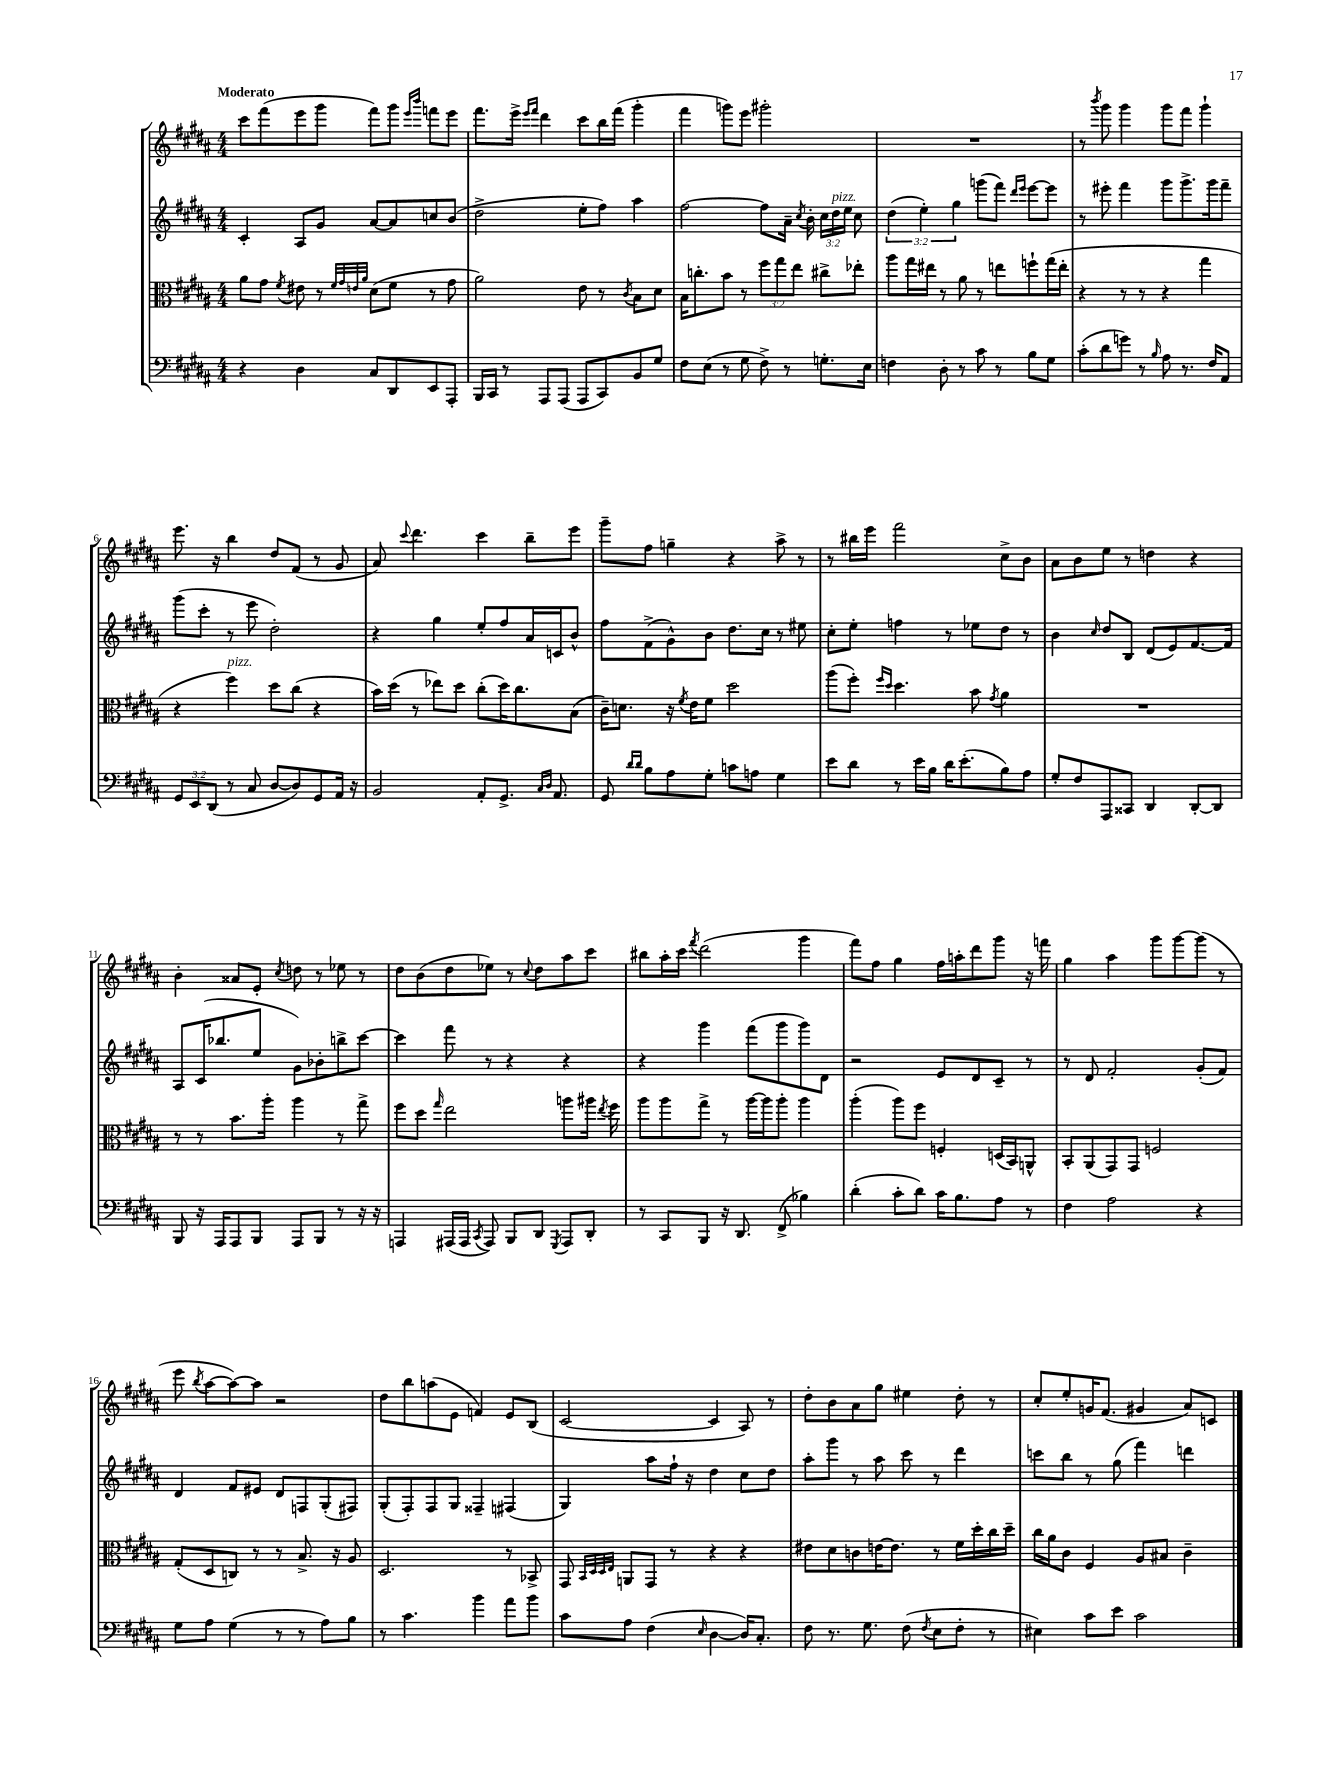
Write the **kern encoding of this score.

**kern	**kern	**kern	**kern
*staff4	*staff3	*staff2	*staff1
*clefF4	*clefC3	*clefG2	*clefG2
*k[f#c#g#d#a#]	*k[f#c#g#d#a#]	*k[f#c#g#d#a#]	*k[f#c#g#d#a#]
*M4/4	*M4/4	*M4/4	*M4/4
4r	8a#	4c#'	8ccc#
.	8g#	.	(8fff#
.	8qf#	.	.
4D#	8e#	8A#	8eee
.	8r	8g#	8ggg#
.	32qqf#	.	.
.	32qqg#	.	.
.	32qqe	.	.
.	32qqa#	.	.
8C#	(8d#	[8a#	8fff#)
8DD#	8f#	8a#]	8ggg#
.	.	.	16qqeee
.	.	.	16qqbbb
8EE	8r	8cc	8fff
8AAA#'	8g#	(8b	8eee
=	=	=	=
16BBB	2a#)	2dd#^	8.fff#
16CC#	.	.	.
8r	.	.	.
.	.	.	16eee^
.	.	.	16qqeee
.	.	.	16qqfff#
8AAA#	.	.	4ddd#
(8AAA#	.	.	.
8AAA#	8e	8ee'	8ccc#
8CC#)	8r	8ff#)	16bb
.	.	.	(16fff#
.	8qc#	.	.
8BB	8B	4aa#	4ggg#'
8G#	8d#	.	.
=	=	=	=
8F#	16B	[2ff#	4fff#
.	8.cc'	.	.
(8E	.	.	.
8r	8b	.	8ggg)
8G#	8r	.	8eee
8F#^)	12ff#	8ff#]	2ggg#'
.	12gg#	.	.
8r	.	16a#~	.
.	12ee	.	.
.	.	8qcc#	.
.	.	16b'	.
8.G'	8cc#^	24cc#	.
.	.	24dd#	.
.	.	24ee	.
.	8ee-'	8cc#	.
16E	.	.	.
=	=	=	=
4F	8aa#	(6dd#	1r
.	16gg#	.	.
.	.	6ee')	.
.	16ee#	.	.
8D#'	8r	.	.
.	.	6gg#	.
8r	8a#	.	.
8c#	8r	(8ggg	.
8r	8ee	8fff#)	.
.	.	16qqddd#	.
.	.	16qqeee	.
8B	8ff`	[8eee	.
8G#	(16gg#	8eee]	.
.	16ee'	.	.
=	=	=	=
(8c#'	4r	8r	8r
.	.	.	8qbbb
8d#	.	8eee#'	8ggg#
8g)	8r	4fff#	4ggg#
8r	8r	.	.
16qqB	.	.	.
8A#	4r	8ggg#	8ggg#
8.r	.	8.ggg#^	8fff#
.	4gg#	.	4ggg#`
16F#	.	16ggg#	.
8AA#	.	8fff#~	.
=	=	=	=
12GG#	4r	(8ggg#	8.eee
12EE	.	.	.
.	.	8ccc#'	.
(12DD#	.	.	.
.	.	.	16r
8r	4ff#)	8r	4bb
8C#	.	8eee	.
[8D#	8dd#	2dd#')	8dd#
8D#])	(8cc#	.	(8f#
8GG#	4r	.	8r
16AA#	.	.	8g#
16r	.	.	.
=	=	=	=
2BB	16b)	4r	8a#)
.	(16dd#	.	.
.	.	.	8qqccc#
.	8r	.	4.ddd#
.	8ee-)	4gg#	.
.	8dd#	.	.
8AA#'	(8cc#'	8ee'	4ccc#
8.GG#^	16dd#)	8ff#	.
.	8.cc#	.	.
.	.	16a#	8bb~
16qqC#	.	.	.
16qqD#	.	.	.
8.AA#	.	16c	.
.	(8B	8b^^	8eee
=	=	=	=
8GG#	16c#~)	8ff#	8ggg#~
.	8.d	.	.
16qqd#	.	.	.
16qqd#	.	.	.
8B	.	(8f#^	8ff#
8A#	16r	8g#^^)	4gg~
.	8qf#	.	.
.	16e	.	.
8G#'	8f#	8b	.
8c	2dd#	8.dd#	4r
8A	.	.	.
.	.	16cc#	.
4G#	.	8r	8aa#^
.	.	8ee#	8r
=	=	=	=
8e	(8aa#	8cc#'	8r
8d#	8ff#')	8ee'	16bb#
.	.	.	16eee
.	16qqff#	.	.
.	16qqdd#	.	.
8r	4.dd#	4ff	2fff#
16e	.	.	.
16B	.	.	.
16d#	.	8r	.
(8.e'	.	.	.
.	8b	8ee-	.
.	8qg#	.	.
8B)	4a#	8dd#	8cc#^
8A#	.	8r	8b
=	=	=	=
8G#'	1r	4b	8a#
8F#	.	.	8b
.	.	16qqcc#	.
8AAA#	.	8dd#	8ee
8CC##	.	8B	8r
4DD#	.	(8d#	4dd
.	.	8e)	.
[8DD#'	.	[8.f#	4r
8DD#]	.	.	.
.	.	16f#]	.
=	=	=	=
8BBB	8r	8A#	4b'
16r	8r	(16c#	.
16AAA#	.	8.bb-	.
8AAA#	8.b	.	8a##
8BBB	.	8ee	8e'
.	16aa#'	.	.
.	.	.	8qcc#
8AAA#	4aa#	8g#)	8dd
8BBB	.	8b-'	8r
8r	8r	8bb^	8ee-
16r	8gg#^	[8ccc#	8r
16r	.	.	.
=	=	=	=
4AAA	8ff#	4ccc#]	8dd#
.	8dd#	.	(8b
.	16qqgg#	.	.
(16AAA#	2ee	8fff#	8dd#
16AAA#	.	.	.
8qCC#	.	.	.
8AAA#)	.	8r	8ee-)
8BBB	.	4r	8r
.	.	.	8qqcc#
8DD#	.	.	8dd#
8qGGG#	.	.	.
8AAA#	8aa	4r	8aa#
8DD#'	16aa#	.	8ccc#
.	8qee	.	.
.	16ff#	.	.
=	=	=	=
8r	8aa#	4r	8bb#
8CC#	8aa#	.	16aa#'
.	.	.	16ccc#
.	.	.	8qfff#
8BBB	8gg#^	4ggg#	(2ddd#
16r	8r	.	.
8.DD#	.	.	.
.	[16aa#	(8fff#	.
.	16aa#]	.	.
(8FF#^	8aa#'	8ggg#	.
4B-)	4aa#	8ggg#)	4ggg#
.	.	8d#	.
=	=	=	=
(4d#'	(4aa#'	2r	8fff#)
.	.	.	8ff#
8c#'	8aa#)	.	4gg#
8d#)	8ff#	.	.
16c#	4F'	8e	16ff#
8.B	.	.	16aa'
.	.	8d#	8ddd#
8A#	(16D	8c#~	8ggg#
.	16BB)	.	.
8r	8AA^^	8r	16r
.	.	.	16fff
=	=	=	=
4F#	8BB'	8r	4gg#
.	(8AA#	8d#	.
2A#	8GG#)	2f#'	4aa#
.	8GG#	.	.
.	2F	.	8ggg#
.	.	.	[8ggg#
4r	.	(8g#'	(8ggg#]
.	.	8f#)	8r
=	=	=	=
8G#	(8G#'	4d#	8eee
.	.	.	8qbb
8A#	8D#	.	[8aa#
(4G#	8C)	8f#	8aa#_)
.	8r	8e#	8aa#]
8r	8r	8d#	2r
8r	8.B^	8F	.
8A#)	.	(8G#'	.
.	16r	.	.
8B	8A#	8F#)	.
=	=	=	=
8r	2.D#	(8G#'	8dd#
4.c#	.	8F#')	8bb
.	.	8F#	(8aa
.	.	8G#	8e
4b	.	4F##~	4f)
8a#	8r	(4F#	8e
8b	8BB-^	.	(8B
=	=	=	=
8c#	8GG#	4G#)	[2c#
.	32qqBB	.	.
.	32qqD#	.	.
.	32qqD#	.	.
.	32qqE	.	.
8A#	8AA	.	.
(4F#	8GG#	8aa#	.
.	8r	16ff#`	.
.	.	16r	.
16qqE	.	.	.
[4D#	4r	4dd#	4c#]
16D#])	4r	8cc#	8A#)
8.C#'	.	.	.
.	.	8dd#	8r
=	=	=	=
8F#	8e#	8aa#'	8dd#'
8.r	8d#	8ggg#	8b
.	8c	8r	8a#
8.G#	.	.	.
.	[16e	8aa#	8gg#
.	8.e]	.	.
(8F#	.	8ccc#	4ee#
8qF#	.	.	.
8E	8r	8r	.
8F#'	16f#	4ddd#	8dd#'
.	16dd#'	.	.
8r	16cc#	.	8r
.	16dd#~	.	.
=	=	=	=
4E#)	16cc#	8ccc	8cc#'
.	16a#	.	.
.	8c#	8bb	8ee'
8c#	4F#	8r	16g
.	.	.	(8.f#
8e	.	(8gg#	.
2c#	8A#	4fff#)	4g#
.	8B#	.	.
.	4c#~	4ddd	8a#)
.	.	.	8c
==	==	==	==
*-	*-	*-	*-
